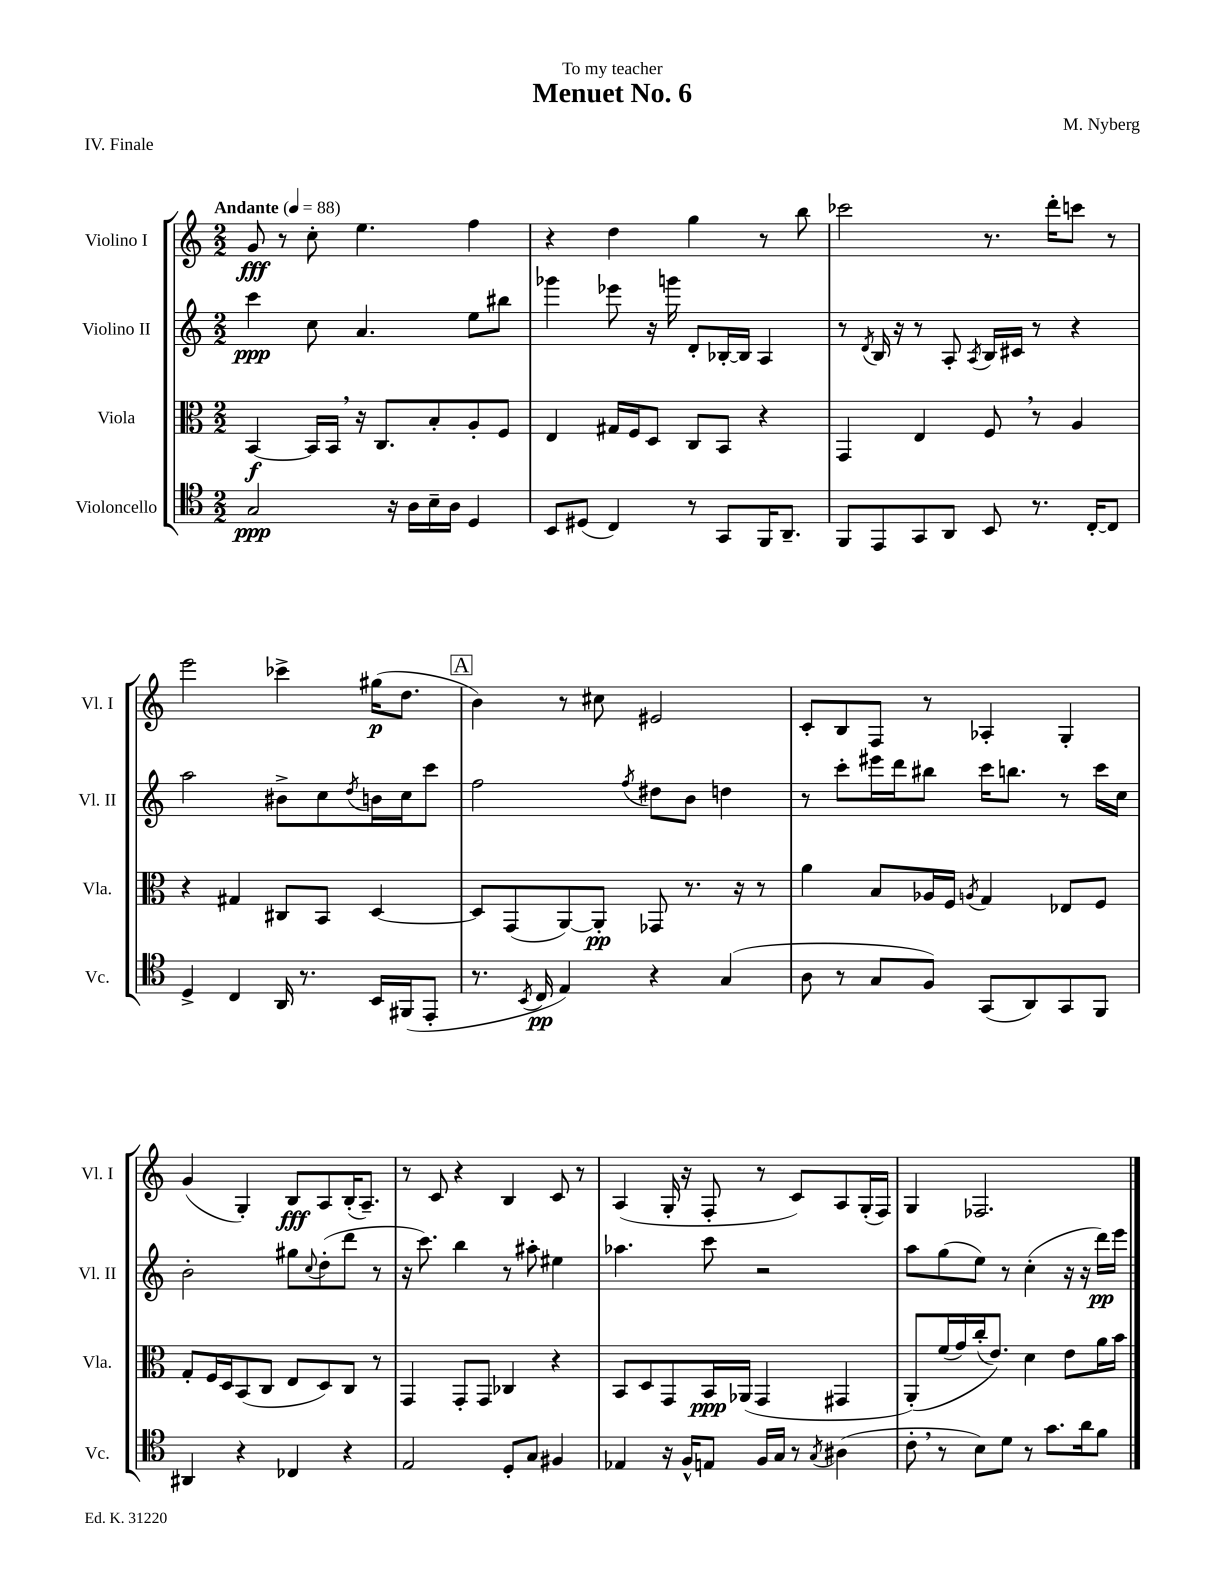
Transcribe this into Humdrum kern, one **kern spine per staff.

**kern	**kern	**kern	**kern
*staff4	*staff3	*staff2	*staff1
*clefC4	*clefC3	*clefG2	*clefG2
*k[]	*k[]	*k[]	*k[]
*M2/2	*M2/2	*M2/2	*M2/2
*MM88	*MM88	*MM88	*MM88
2G/	[4BB/	4ccc\	8g/
.	.	.	8r
.	16BB/]LL	8cc\	8cc'\
.	16BB/JJ	.	.
.	16r	4.a/	4.ee\
.	8.C/L	.	.
16r	.	.	.
16A\LL	.	.	.
16B~\	8B'/	.	.
16A\JJ	.	.	.
4D/	8A'/	8ee\L	4ff\
.	8F/J	8bb#\J	.
=	=	=	=
8BB/L	4E/	4ggg-\	4r
(8D#/J	.	.	.
4C/)	16G#/LL	8eee-\	4dd\
.	16F/J	.	.
.	8D/J	16r	.
.	.	16ggg\	.
8r	8C/L	8d'/L	4gg\
8GG/L	8BB/J	[16B-'/L	.
.	.	16B-/]JJ	.
16FF/K	4r	4A/	8r
8.AA~/J	.	.	.
.	.	.	8bb\
=	=	=	=
8FF/L	4GG/	8r	2ccc-\
.	.	8qd/	.
8EE/	.	16B/	.
.	.	16r	.
8GG/	4E/	8r	.
8AA/J	.	8A'/	.
.	.	8qA/	.
8BB/	8F/	16B/LL	8.r
.	.	16c#/JJ	.
8.r	8r	8r	.
.	.	.	16ddd'\LK
.	4A/	4r	8ccc\J
[16C'/LK	.	.	.
8C/]J	.	.	8r
=	=	=	=
4D^/	4r	2aa\	2eee\
4C/	4G#/	.	.
16AA/	8C#/L	8b#^\L	4ccc-^\
8.r	.	.	.
.	8BB/J	8cc\	.
.	.	8qdd/	.
16BB/LL	[4D/	16b\L	(16gg#\LK
(16FF#/J	.	16cc\J	8.dd\J
8EE'/J	.	8ccc\J	.
=	=	=	=
8.r	8D/]L	2ff\	4b\)
.	(8GG/	.	.
8qBB/	.	.	.
16C/	.	.	.
4E/)	[8AA/)	.	8r
.	8AA'/]J	.	8cc#\
.	.	8qff/	.
4r	8GG-/	8dd#\L	2e#/
.	8.r	8b\J	.
(4G/	.	4dd\	.
.	16r	.	.
.	8r	.	.
=	=	=	=
8A\	4a\	8r	8c'/L
8r	.	8ccc'\L	8B/
8G/L	8B/L	16eee#\L	8F/J
.	.	16ddd\J	.
8F/J)	16A-/L	8bb#\J	8r
.	16F/JJ	.	.
.	8qA/	.	.
(8GG/L	4G/	16ccc\LK	4A-'/
.	.	8.bb\J	.
8AA/)	.	.	.
8GG/	8E-/L	8r	4G'/
8FF/J	8F/J	16ccc\LL	.
.	.	16cc\JJ	.
=	=	=	=
4AA#/	8G'/L	2b'\	(4g/
.	16F/L	.	.
.	16D/J	.	.
4r	(8BB/	.	4G'/)
.	8C/J	.	.
4C-/	8E/L	8gg#\L	8B/L
.	.	8qqcc/	.
.	8D/)	(8dd'\	8A/
4r	8C/J	8ddd\J	(16B'/K
.	.	.	8.A~/J)
.	8r	8r	.
=	=	=	=
2E/	4GG/	16r	8r
.	.	8.ccc\)	.
.	.	.	8c/
.	8GG'/L	4bb\	4r
.	8GG/J	.	.
8D'/L	4C-/	8r	4B/
8G/J	.	8aa#'\	.
4F#/	4r	4ee#\	8c/
.	.	.	8r
=	=	=	=
4E-/	8BB/L	4.aa-\	(4A/
.	8D/	.	.
16r	8GG/	.	16G'/
16F^^/LK	.	.	16r
8E/J	16BB/L	8ccc\	8F'/
.	(16AA-/JJ	.	.
16F/LL	4GG/	2r	8r
16G/JJ	.	.	.
8r	.	.	8c/L)
8qG/	.	.	.
(4A#\	4GG#/	.	8A/
.	.	.	(16G'/L
.	.	.	16F/JJ)
=	=	=	=
8c'\	&(8AA'/L)	8aa\L	4G/
8r	(16f/L	(8gg\	.
.	16g/)	.	.
8B\L)	(16cc'/J	8ee\J)	2.F-/
.	8.e/J)&)	.	.
8d\J	.	8r	.
8r	4d\	(4cc'\	.
8.g\L	.	.	.
.	8e\L	16r	.
16a\k	.	16r	.
8f\J	16a\L	16ddd\LL)	.
.	16b\JJ	16eee\JJ	.
==	==	==	==
*-	*-	*-	*-
